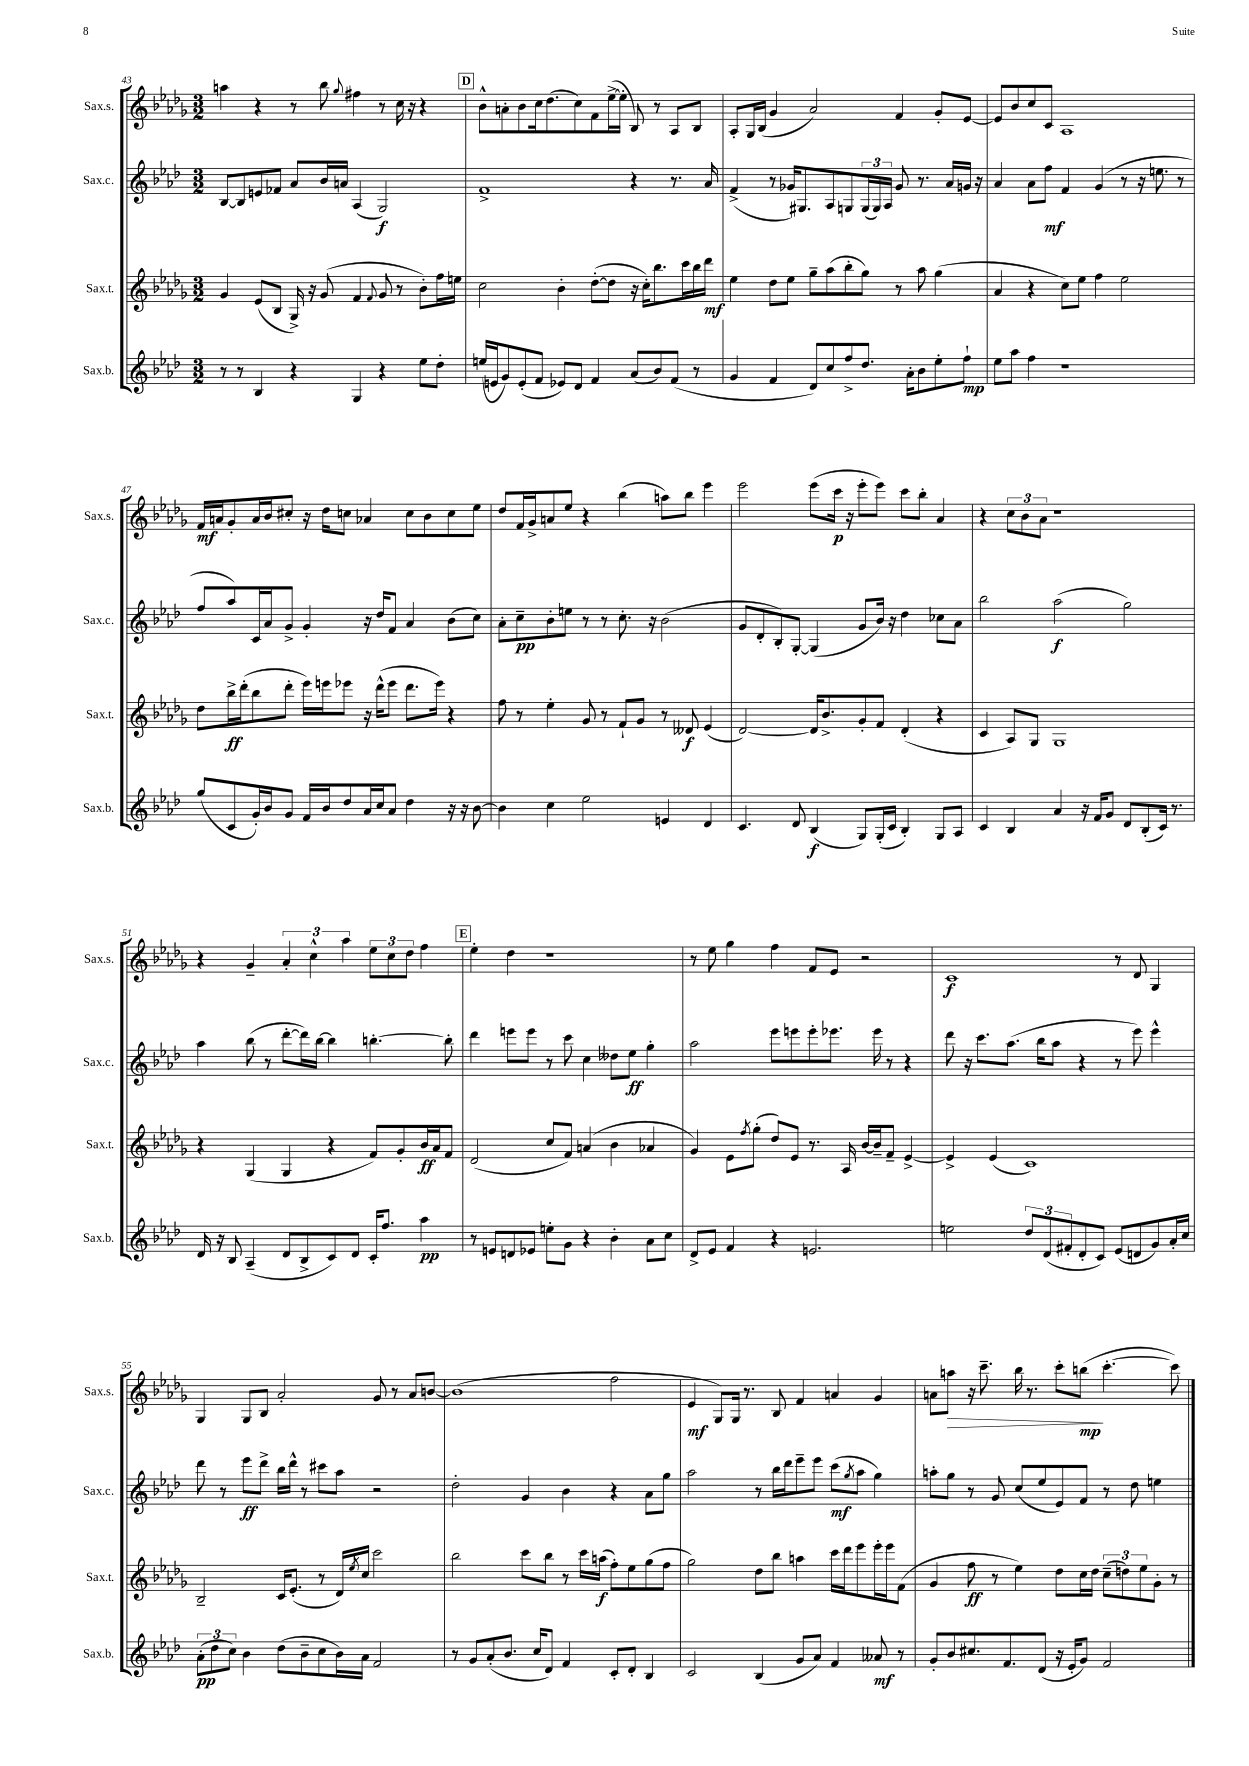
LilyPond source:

<<
\new StaffGroup <<
\new Staff = "s0" \with { instrumentName = "Sax.s." shortInstrumentName = "Sax.s." } {
    \clef treble \key des \major \numericTimeSignature \time 3/2
    a''4 r4 r8 bes''8 \appoggiatura { ges''8 } fis''4 r8 c''16 r16 r4 |
    \mark \markup { \box "D" } bes'8-^ a'8-. bes'8 c''16 des''8.( c''8) f'8 ees''16~->( ees''16-. bes8) r8 aes8 bes8 |
    aes8-. ges16 bes16( ges'4 aes'2) f'4 ges'8-. ees'8~ |
    ees'8 bes'8 c''8 c'8 aes1 |
    f'16\mf a'16 ges'8-. a'16 bes'16 cis''8-. r16 des''16 c''8 aes'4 c''8 bes'8 c''8 ees''8 |
    des''8 f'16 ges'16-> a'8 ees''8 r4 bes''4( a''8) bes''8 ees'''4 |
    ees'''2 ees'''8( c'''16\p r16 ees'''8-. ees'''8) c'''8 bes''8-. aes'4 |
    r4 \tuplet 3/2 { c''8 bes'8 aes'8 } r1 |
    r4 ges'4-- \tuplet 3/2 { aes'4-. c''4-^ aes''4 } \tuplet 3/2 { ees''8 c''8 des''8 } f''4 |
    \mark \markup { \box "E" } ees''4-. des''4 r1 |
    r8 ees''8 ges''4 f''4 f'8 ees'8 r2 |
    c'1\f r8 des'8 ges4 |
    ges4 ges8 bes8 aes'2-. ges'8 r8 aes'8 b'8~ |
    b'1( f''2 |
    ees'4\mf ges8) ges16 r8. bes8 f'4 a'4 ges'4 |
    a'8 a''8\> r16 c'''8.-- bes''16 r8. c'''8-. b''8\mp\!( c'''4.~-. c'''8) \bar "|." |
}
\new Staff = "s1" \with { instrumentName = "Sax.c." shortInstrumentName = "Sax.c." } {
    \clef treble \key aes \major \numericTimeSignature \time 3/2
    bes8~ bes8 e'8 fes'8 aes'8 bes'16 a'16 aes4( g2\f) |
    \mark \markup { \box "D" } f'1-> r4 r8. aes'16 |
    f'4->( r8 ges'16) gis8. aes8 g8 \tuplet 3/2 { g16( g16) aes16 } ges'8 r8. aes'16 g'16 r16 |
    aes'4 aes'8 f''8\mf f'4 g'4( r8 r16 e''8. r8 |
    f''8 aes''8) c'16 aes'16 g'8-> g'4-. r16 des''16 f'8 aes'4 bes'8( c''8) |
    aes'8-. c''8--\pp bes'8-. e''8 r8 r8 c''8.-. r16 bes'2( |
    g'8 des'8-. bes8-.) g8~-. g4( g'8 bes'16) r16 des''4 ces''8 aes'8 |
    bes''2 aes''2\f( g''2) |
    aes''4 bes''8( r8 des'''8~-. des'''16) bes''16~ bes''4 b''4.~-. b''8-. |
    \mark \markup { \box "E" } des'''4 e'''8 e'''8 r8 c'''8 c''4 deses''8 ees''8\ff g''4-. |
    aes''2 ees'''8 e'''8 e'''8-. ees'''8. ees'''16 r8 r4 |
    des'''8 r16 c'''8. aes''8.( bes''16 aes''8 r4 r8 ees'''8) ees'''4-^ |
    des'''8 r8 ees'''8\ff des'''8-> bes''16 des'''16-^ r8 cis'''8 aes''8 r2 |
    des''2-. g'4 bes'4 r4 aes'8 g''8 |
    aes''2 r8 bes''16 des'''16 ees'''8-- ees'''8 c'''8\mf( \acciaccatura { g''8 } aes''8 g''4) |
    a''8-. g''8 r8 g'8 c''8( ees''8 ees'8) f'8 r8 des''8 e''4 \bar "|." |
}
\new Staff = "s2" \with { instrumentName = "Sax.t." shortInstrumentName = "Sax.t." } {
    \clef treble \key des \major \numericTimeSignature \time 3/2
    ges'4 ees'8( bes8 ges16->) r16 ges'8( f'4 \appoggiatura { f'8 } ges'8 r8 bes'8-.) f''16 e''16 |
    \mark \markup { \box "D" } c''2 bes'4-. des''8~-.( des''8 r16 c''16-.) bes''8. c'''16 bes''16 des'''16\mf |
    ees''4 des''8 ees''8 ges''8-- aes''8( bes''8-. ges''8) r8 aes''8 ges''4( |
    aes'4 r4 c''8) ees''8 f''4 ees''2 |
    des''8 bes''16->\ff des'''16-.( bes''8 des'''8-. ees'''16) e'''16 ees'''8 r16 des'''16-^( ees'''8 des'''8. ees'''16) r4 |
    f''8 r8 ees''4-. ges'8 r8 f'8-! ges'8 r8 deses'8\f ees'4( |
    des'2~) des'16 bes'8.-> ges'8-. f'8 des'4-.( r4 |
    c'4 aes8) ges8 ges1 |
    r4 ges4( ges4 r4 f'8) ges'8-. bes'16\ff aes'16 f'8 |
    \mark \markup { \box "E" } des'2( c''8 f'8) a'4( bes'4 aes'4 |
    ges'4) ees'8 \acciaccatura { f''8 } ges''8-.( des''8) ees'8 r8. aes16 bes'16~ bes'16-- f'8-- ees'4~-> |
    ees'4-> ees'4( c'1) |
    bes2-- c'16 ees'8.-.( r8 des'16) \acciaccatura { ees''8 } c''16 c'''2 |
    bes''2 c'''8 bes''8 r8 c'''16 a''16\f( f''8-.) ees''8 ges''8( f''8 |
    ges''2) des''8 bes''8 a''4 c'''16 des'''16 ees'''8 ees'''16-. ees'''16 f'8( |
    ges'4 f''8\ff r8 ees''4) des''8 c''16 des''16 \tuplet 3/2 { c''8--( d''8) ees''8 } ges'8-. r8 \bar "|." |
}
\new Staff = "s3" \with { instrumentName = "Sax.b." shortInstrumentName = "Sax.b." } {
    \clef treble \key aes \major \numericTimeSignature \time 3/2
    r8 r8 bes4 r4 g4 r4 ees''8 des''8-. |
    \mark \markup { \box "D" } e''16( e'16 g'8) e'8-.( f'8 ees'8) des'8 f'4 aes'8( bes'8) f'8( r8 |
    g'4 f'4 des'8) c''8 f''8-> des''8. aes'16-. bes'8 ees''8-. f''8-!\mp |
    ees''8 aes''8 f''4 r1 |
    g''8( c'8 g'16-.) bes'16 g'8 f'16 bes'16 des''8 aes'16 c''16 aes'8 des''4 r16 r16 bes'8~ |
    bes'4 c''4 ees''2 e'4 des'4 |
    c'4. des'8 bes4\f( g8) g16-.( c'16 bes4-.) g8 aes8 |
    c'4 bes4 aes'4 r16 f'16 g'8 des'8 bes8-.( c'16) r8. |
    des'16 r16 bes8 aes4--( des'8 bes8-> c'8) des'8 c'16-. f''8. aes''4\pp |
    \mark \markup { \box "E" } r8 e'8 d'8 ees'8 e''8-. g'8 r4 bes'4-. aes'8 c''8 |
    des'8-> ees'8 f'4 r4 e'2. |
    e''2 \tuplet 3/2 { des''8 des'8( fis'8-. } des'8-. c'8) ees'8( d'8 g'8) aes'16-. c''16 |
    \tuplet 3/2 { aes'8-.\pp( des''8 c''8) } bes'4 des''8( bes'8-- c''8 bes'16) aes'16 f'2 |
    r8 g'8 aes'8-.( bes'8. c''16 des'8) f'4 c'8-. des'8-. bes4 |
    c'2 bes4( g'8 aes'8) f'4 aeses'8\mf r8 |
    g'8-. bes'8 cis''8. f'8. des'8( r16 ees'16-. g'8) f'2 \bar "|." |
}
>>
>>
\layout { \context { \Score currentBarNumber = #43 } }
